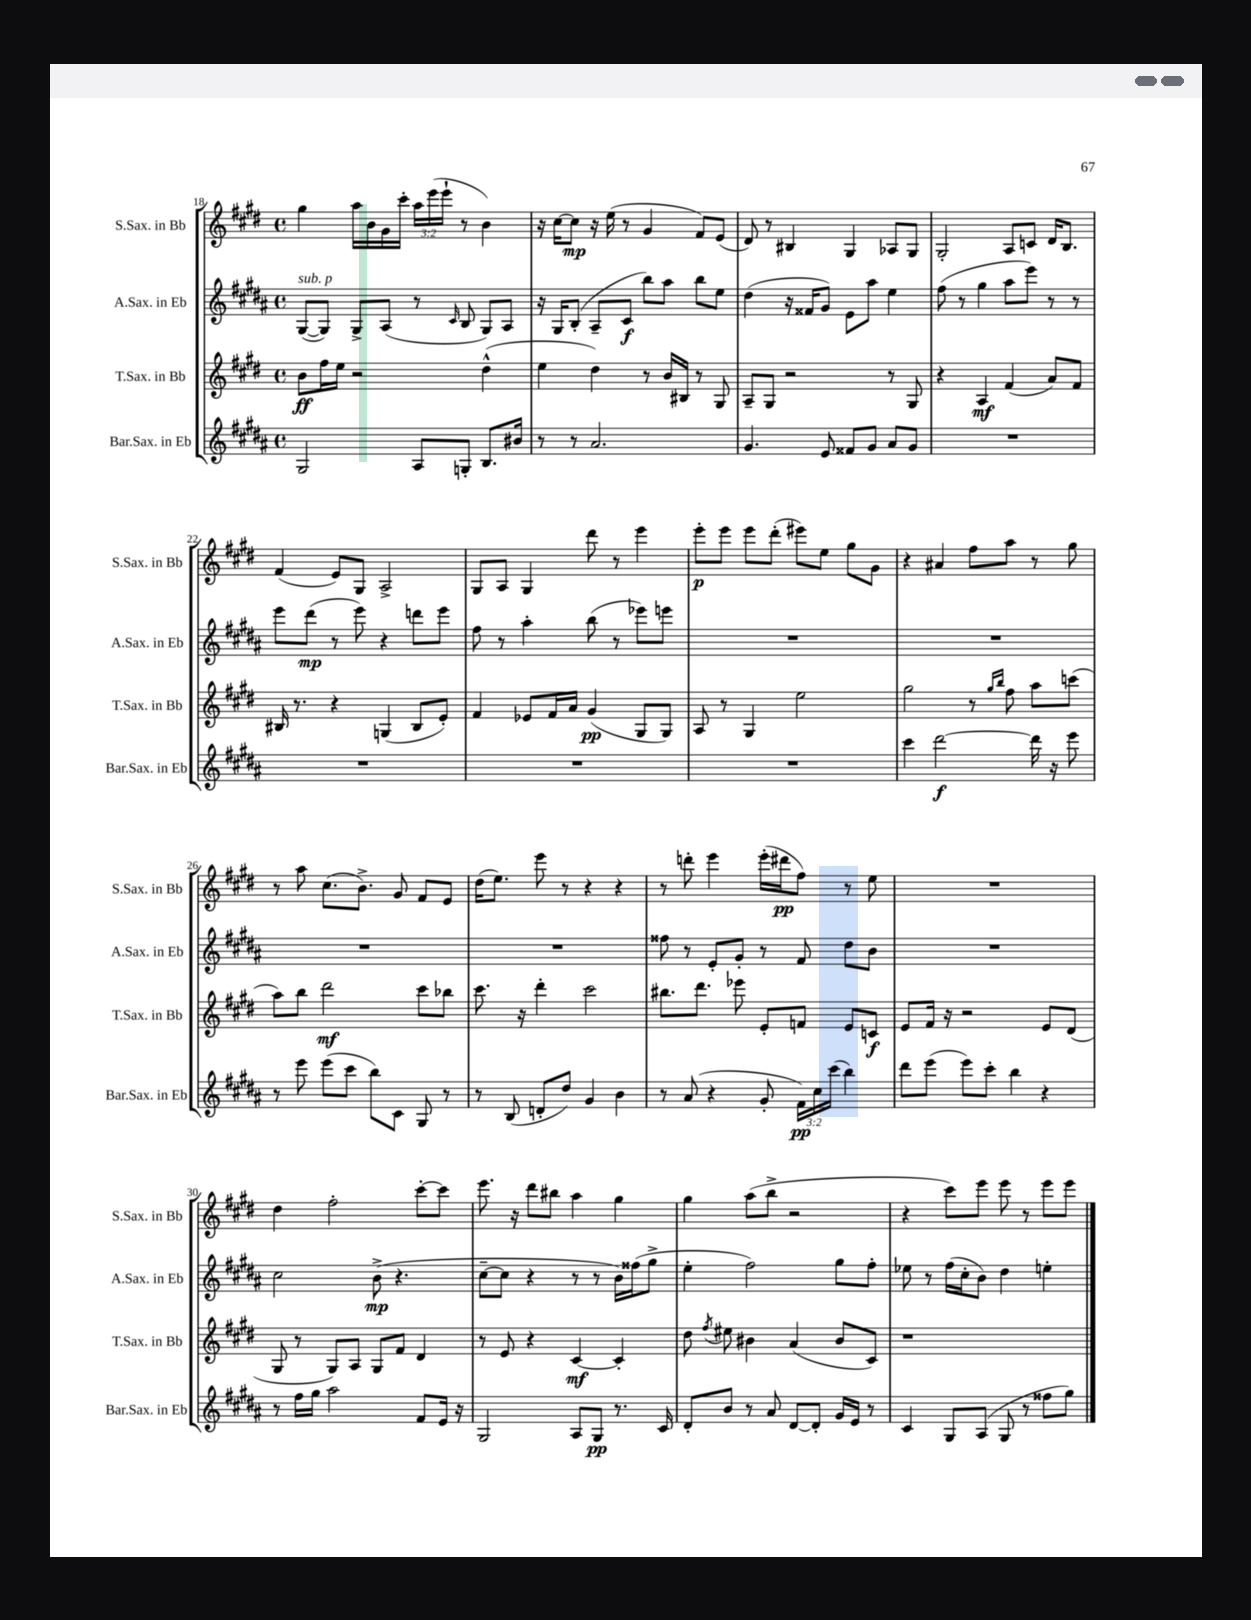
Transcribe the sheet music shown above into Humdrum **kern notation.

**kern	**dynam	**kern	**dynam	**kern	**dynam	**kern	**dynam
*part4	*part4	*part3	*part3	*part2	*part2	*part1	*part1
*staff4	*staff4	*staff3	*staff3	*staff2	*staff2	*staff1	*staff1
*I"Bar.Sax. in Eb	*	*I"T.Sax. in Bb	*	*I"A.Sax. in Eb	*	*I"S.Sax. in Bb	*
*I'Bar.Sax. in Eb	*	*I'T.Sax. in Bb	*	*I'A.Sax. in Eb	*	*I'S.Sax. in Bb	*
*clefG2	*	*clefG2	*	*clefG2	*	*clefG2	*
*k[f#c#g#d#a#]	*	*k[f#c#g#d#]	*	*k[f#c#g#d#a#]	*	*k[f#c#g#d#]	*
*M4/4	*	*M4/4	*	*M4/4	*	*M4/4	*
*met(c)	*	*met(c)	*	*met(c)	*	*met(c)	*
=18	=18	=18	=18	=18	=18	=18	=18
!	!	!	!	!LO:TX:a:i:t=sub. p	!	!	!
2G#/	.	8b\L	ff	([8G#/L	.	4gg#\	.
.	.	16ff#\L	.	8G#/J])	.	.	.
.	.	16ee\JJ	.	.	.	.	.
.	.	2r	.	8G#^/L	.	16aa\LL	.
.	.	.	.	.	.	16b\	.
.	.	.	.	(8A#/J	.	16g#\	.
.	.	.	.	.	.	16ccc#'\JJ	.
8A#/L	.	.	.	8r	.	24aa\LL	.
.	.	.	.	.	.	(24eee\	.
.	.	.	.	.	.	24eee`\JJ	.
.	.	.	.	16qqc#/	.	.	.
8Gn'/J	.	.	.	8B/	.	8r	.
8.B/L	.	(4dd#^^\	.	8G#/L)	.	4b\)	.
.	.	.	.	8A#/J	.	.	.
16b#X/Jk	.	.	.	.	.	.	.
=19	=19	=19	=19	=19	=19	=19	=19
8r	.	4ee\	.	16r	.	16r	.
.	.	.	.	16G#/KL	.	[16cc#\KL	.
8r	.	.	.	(8B'/J	.	8cc#\J]	mp
2.a#/	.	4dd#\)	.	8A#~/L	.	16r	.
.	.	.	.	.	.	(16ee\	.
.	.	.	.	8c#/J	f	8r	.
.	.	8r	.	8bb\L)	.	4g#/	.
.	.	16b/LL	.	8aa#\J	.	.	.
.	.	16B#X/JJ	.	.	.	.	.
.	.	8r	.	8bb\L	.	8f#/L)	.
.	.	8G#/	.	8ee\J	.	(8e/J	.
=20	=20	=20	=20	=20	=20	=20	=20
4.g#/	.	8A~/L	.	(4dd#\	.	8d#/)	.
.	.	8G#/J	.	.	.	8r	.
.	.	2r	.	16r	.	4B#X/	.
.	.	.	.	16f##X/KL	.	.	.
8e/	.	.	.	8g#/J)	.	.	.
8f##X/L	.	.	.	8e\L	.	4G#/	.
8g#/J	.	.	.	8aa#\J	.	.	.
8a#/L	.	8r	.	4ee\	.	8A-X/L	.
8g#/J	.	8G#/	.	.	.	8G#/J	.
=21	=21	=21	=21	=21	=21	=21	=21
1r	.	4r	.	(8ff#\	.	2G#'/	.
.	.	.	.	8r	.	.	.
.	.	4A/	mf	4gg#\	.	.	.
.	.	(4f#/	.	8aa#\L	.	8A/L	.
.	.	.	.	8eee\J)	.	8cn/J	.
.	.	8a/L)	.	8r	.	16d#/KL	.
.	.	.	.	.	.	8.B/J	.
.	.	8f#/J	.	8r	.	.	.
!!LO:LB:g=z
=22	=22	=22	=22	=22	=22	=22	=22
1r	.	16B#X/	.	8eee\L	.	(4f#/	.
.	.	8.r	.	.	.	.	.
.	.	.	.	(8ddd#\J	mp	.	.
.	.	4r	.	8r	.	8e/L)	.
.	.	.	.	8eee\)	.	8G#/J	.
.	.	(4Gn/	.	4r	.	2A^/	.
.	.	8B#/L	.	8dddn\L	.	.	.
.	.	8e'/J)	.	8eee\J	.	.	.
=23	=23	=23	=23	=23	=23	=23	=23
1r	.	4f#/	.	8ff#\	.	8G#/L	.
.	.	.	.	8r	.	8A/J	.
.	.	8e-X/L	.	4aa#'\	.	4G#/	.
.	.	16f#/L	.	.	.	.	.
.	.	16a/JJ	.	.	.	.	.
.	.	(4g#/	pp	(8bb\	.	8ddd#\	.
.	.	.	.	8r	.	8r	.
.	.	8G#/L	.	8eee-X\L)	.	4eee\	.
.	.	8G#/J)	.	8eeen\J	.	.	.
=24	=24	=24	=24	=24	=24	=24	=24
1r	.	8A/	.	1r	.	8eee'\L	p
.	.	8r	.	.	.	8eee\J	.
.	.	4G#/	.	.	.	8eee\L	.
.	.	.	.	.	.	(8ddd#'\J	.
.	.	2ee\	.	.	.	8eee#X\L)	.
.	.	.	.	.	.	8ee\J	.
.	.	.	.	.	.	8gg#\L	.
.	.	.	.	.	.	8g#\J	.
=25	=25	=25	=25	=25	=25	=25	=25
4ccc#\	.	2gg#\	.	1r	.	4r	.
[2ddd#\	f	.	.	.	.	4a#X/	.
.	.	8r	.	.	.	8ff#\L	.
.	.	16qqgg#/LL	.	.	.	.	.
.	.	16qqbb/JJ	.	.	.	.	.
.	.	8ff#\	.	.	.	8aa\J	.
16ddd#\]	.	8aa\L	.	.	.	8r	.
16r	.	.	.	.	.	.	.
8eee\	.	(8cccn\J	.	.	.	8gg#\	.
!!LO:LB:g=z
=26	=26	=26	=26	=26	=26	=26	=26
8r	.	8aa\L)	.	1r	.	8r	.
8eee\	.	8bb\J	.	.	.	8aa\	.
(8eee\L	.	2ddd#\	mf	.	.	(8.cc#\L	.
8ccc#\J	.	.	.	.	.	.	.
.	.	.	.	.	.	8.b^\J)	.
8bb\L)	.	.	.	.	.	.	.
8c#\J	.	.	.	.	.	8g#/	.
8G#/	.	8ccc#\L	.	.	.	8f#/L	.
8r	.	8bb-X\J	.	.	.	8e/J	.
=27	=27	=27	=27	=27	=27	=27	=27
8r	.	8.ccc#\	.	1r	.	(16dd#\KL	.
.	.	.	.	.	.	8.ee\J)	.
(8B/	.	.	.	.	.	.	.
.	.	16r	.	.	.	.	.
8dn'/L	.	4ddd#'\	.	.	.	8eee\	.
8dd#/J)	.	.	.	.	.	8r	.
4g#/	.	2ccc#\	.	.	.	4r	.
4b\	.	.	.	.	.	4r	.
=28	=28	=28	=28	=28	=28	=28	=28
8r	.	8.bb#X\L	.	8ff##X\	.	8r	.
(8a#/	.	.	.	8r	.	8dddn'\	.
.	.	8.ddd#\J	.	.	.	.	.
4r	.	.	.	8e'/L	.	4eee\	.
.	.	8eee-X\	.	8g#'/J	.	.	.
8g#'/	.	8e'/L	.	8r	.	(16eee'\LL	.
.	.	.	.	.	.	16ddd#X\J	pp
24f#\LL)	pp	8fn/J	.	8f#/	.	8ff#\J)	.
24cc#\	.	.	.	.	.	.	.
(24ccc#\JJ	.	.	.	.	.	.	.
4bb\)	.	8e/L	.	8dd#\L	.	8r	.
.	.	8cn/J	f	8b\J	.	8ee\	.
=29	=29	=29	=29	=29	=29	=29	=29
8ddd#\L	.	8e/L	.	1r	.	1r	.
(8eee\J	.	16f#/Jk	.	.	.	.	.
.	.	16r	.	.	.	.	.
8eee\L)	.	2r	.	.	.	.	.
8ccc#'\J	.	.	.	.	.	.	.
4bb\	.	.	.	.	.	.	.
4r	.	8e/L	.	.	.	.	.
.	.	(8d#/J	.	.	.	.	.
!!LO:LB:g=z
=30	=30	=30	=30	=30	=30	=30	=30
8r	.	8G#/	.	2cc#\	.	4dd#\	.
16ff#\LL	.	8r	.	.	.	.	.
16gg#\JJ	.	.	.	.	.	.	.
2aa#\	.	8G#/L)	.	.	.	2ff#'\	.
.	.	8A/J	.	.	.	.	.
.	.	8G#/L	.	(8b^\	mp	.	.
.	.	8f#/J	.	4.r	.	.	.
8f#/L	.	4d#/	.	.	.	[8ccc#'\L	.
16e/Jk	.	.	.	.	.	8ccc#\J]	.
16r	.	.	.	.	.	.	.
=31	=31	=31	=31	=31	=31	=31	=31
2G#/	.	8r	.	[8cc#~\L	.	8.eee\	.
.	.	8e/	.	8cc#\J]	.	.	.
.	.	.	.	.	.	16r	.
.	.	4r	.	4r	.	8ddd#\L	.
.	.	.	.	.	.	8bb#X\J	.
8A#/L	.	[4c#/	mf	8r	.	4aa\	.
8G#/J	pp	.	.	8r	.	.	.
8.r	.	4c#'/]	.	16b\LL)	.	4gg#\	.
.	.	.	.	(16ff##X\J	.	.	.
.	.	.	.	8gg#^\J	.	.	.
16c#/	.	.	.	.	.	.	.
=32	=32	=32	=32	=32	=32	=32	=32
8d#'/L	.	8dd#\	.	4ee'\	.	4gg#\	.
.	.	8qff#/	.	.	.	.	.
8b/J	.	8ee#X\	.	.	.	.	.
8r	.	4b#X\	.	2ff#\)	.	(8aa\L	.
8a#/	.	.	.	.	.	8bb^\J	.
[8d#/L	.	(4a/	.	.	.	2r	.
8d#'/J]	.	.	.	.	.	.	.
16g#/LL	.	8b#/L	.	8gg#\L	.	.	.
16e/JJ	.	.	.	.	.	.	.
8r	.	8c#/J)	.	8ff#'\J	.	.	.
=33	=33	=33	=33	=33	=33	=33	=33
4c#/	.	1r	.	8ee-X\	.	4r	.
.	.	.	.	8r	.	.	.
8G#/L	.	.	.	(16ff#\LL	.	8ccc#\L)	.
.	.	.	.	16cc#'\J	.	.	.
(8A#/J	.	.	.	8b\J)	.	8eee\J	.
8G#/	.	.	.	4dd#\	.	8eee\	.
8r	.	.	.	.	.	8r	.
8ff##X\L	.	.	.	4een'\	.	8eee\L	.
8gg#\J)	.	.	.	.	.	8eee\J	.
==	==	==	==	==	==	==	==
*-	*-	*-	*-	*-	*-	*-	*-
